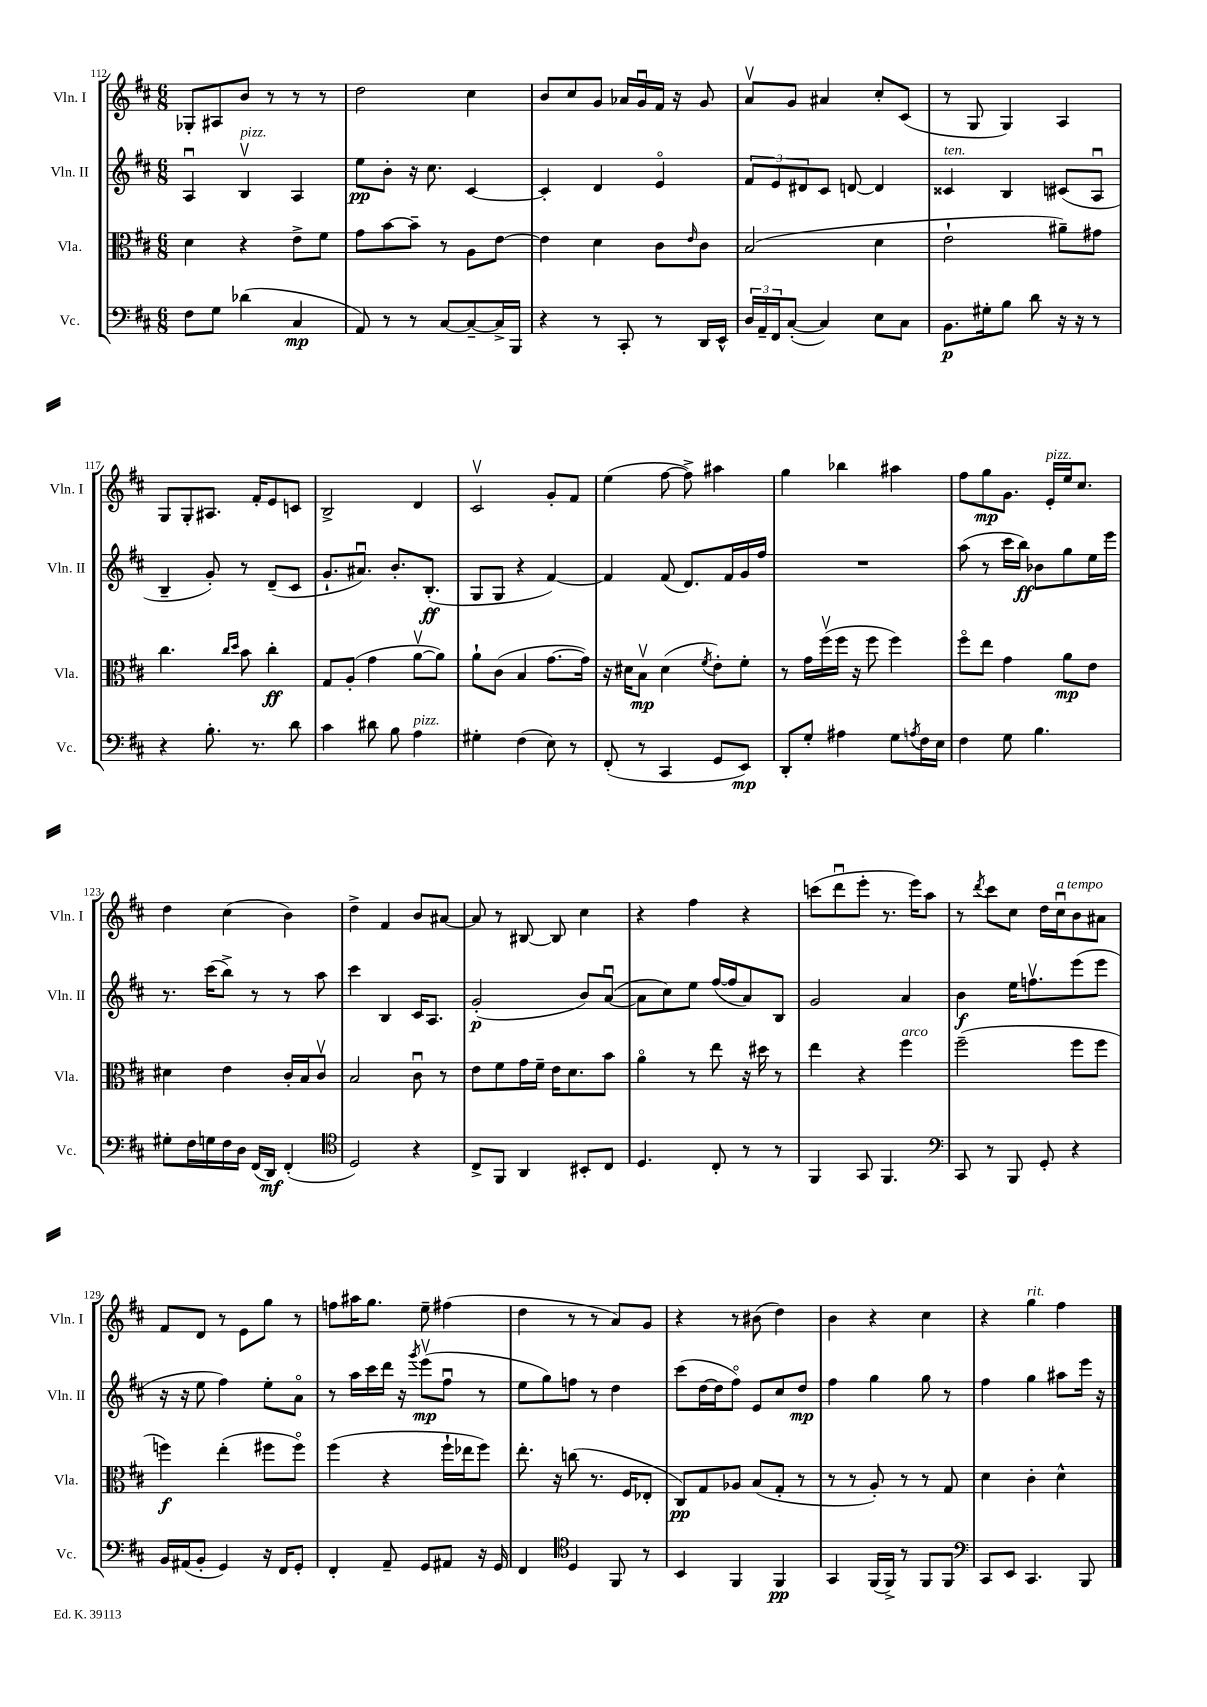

**kern	**kern	**kern	**kern
*staff4	*staff3	*staff2	*staff1
*clefF4	*clefC3	*clefG2	*clefG2
*k[f#c#]	*k[f#c#]	*k[f#c#]	*k[f#c#]
*M6/8	*M6/8	*M6/8	*M6/8
8F#\L	4d\	4Au/	8G-'/L
8G\J	.	.	8A#/
(4d-\	4r	4Bv/	8b/J
.	.	.	8r
4C#/	8e^\L	4A/	8r
.	8f#\J	.	8r
=	=	=	=
8AA/)	8g\L	8ee\L	2dd\
8r	[8b\	8b'\J	.
8r	8b~\]J	16r	.
.	.	8.cc#\	.
[8C#/L	8r	.	.
8C#~/_	8A\L	[4c#/	4cc#\
16C#^/]L	[8e\J	.	.
16BBB/JJ	.	.	.
=	=	=	=
4r	4e\]	4c#'/]	8b/L
.	.	.	8cc#/
8r	4d\	4d/	8g/J
8CC#'/	.	.	16a-/LL
.	.	.	16gu/
8r	8c#\L	4eo/	16f#/JJ
.	.	.	16r
.	16qqe/	.	.
16DD/LL	8c#\J	.	8g/
16EE^^/JJ	.	.	.
=	=	=	=
24D/LL	(2B/	12f#/L	8av/L
24AA~/	.	.	.
24FF#/J	.	12e/	.
([8C#'/J	.	.	8g/J
.	.	12d#/	.
4C#/])	.	8c#/J	4a#/
.	.	[8d/	.
8E\L	4d\	4d/]	8cc#'/L
8C#\J	.	.	(8c#/J
=	=	=	=
8.BB\L	2e`\	4c##/	8r
.	.	.	8G/
16G#'\k	.	.	.
8B\J	.	4B/	4G/)
8d\	.	.	.
16r	8a#~\L)	(8c#/L	4A/
16r	.	.	.
8r	8g#\J	8Au/J	.
=	=	=	=
4r	4.cc#\	4B~/	8G/L
.	.	.	8G'/
8.B'\	.	8g'/)	8.A#/J
.	16qqcc#/LL	.	.
.	16qqdd/JJ	.	.
.	8b\	8r	.
8.r	.	.	16f#'/LK
.	4cc#'\	(8d~/L	8e/
8d\	.	8c#/J	8c/J
=	=	=	=
4c#\	8G/L	8.g`/L	2B^/
.	(8A'/J	.	.
.	.	8.a#u/J)	.
8d#\	4g\	.	.
8B\	.	8.b'/L	.
4A\	[8av\L	.	4d/
.	.	(8.B'/J	.
.	8a\]J)	.	.
=	=	=	=
4G#'\	8a`\L	8G/L	2c#v/
.	(8c#\J	8G/J	.
(4F#\	4B/	4r	.
8E\)	[8.g\L	[4f#/)	8g'/L
8r	.	.	8f#/J
.	16g\]Jk)	.	.
=	=	=	=
(8FF#'/	16r	4f#/]	(4ee\
.	16d#\LK	.	.
8r	8Bv\J	.	.
4CC#/	(4d#\	(8f#/	[8ff#\
.	.	8.d/L)	8ff#^\])
.	8qf#/	.	.
8GG/L	8e'\L)	.	4aa#\
.	.	16f#/L	.
8EE/J)	8f#'\J	16g/	.
.	.	16ff#/JJ	.
=	=	=	=
8DD'/L	8r	2.r	4gg\
8G'/J	16g\LL	.	.
.	(16ff#v\	.	.
4A#\	16ff#\JJ	.	4bb-\
.	16r	.	.
.	8ff#\	.	.
8G\L	4ff#\)	.	4aa#\
8qA/	.	.	.
16F#\L	.	.	.
16E\JJ	.	.	.
=	=	=	=
4F#\	8ff#o\L	(8aa\	8ff#\L
.	8ee\J	8r	8gg\
8G\	4g\	16ccc#\LL	8.g\J
.	.	16bb\JJ)	.
4.B\	.	8b-\L	.
.	.	.	16e'/LL
.	8a\L	8gg\	16ee/J
.	.	.	8.cc#/J
.	8e\J	16ee\L	.
.	.	16eee\JJ	.
=	=	=	=
8G#'\L	4d#\	8.r	4dd\
16F#\L	.	.	.
16G\	.	(16ccc#\LK	.
16F#\	4e\	8bb^\J)	(4cc#\
16D\JJ	.	.	.
(16FF#/LL	.	8r	.
16DD/JJ)	.	.	.
(4FF#'/	16c#'/LL	8r	4b\)
.	16B/J	.	.
.	8c#v/J	8aa\	.
=	=	=	=
*clefC4	*	*	*
2D/)	2B/	4ccc#\	4dd^\
.	.	4B/	4f#/
4r	8c#u\	16c#/LK	8b/L
.	.	8.A/J	.
.	8r	.	[8a#/J
=	=	=	=
8C#^/L	8e\L	(2g'/	8a#/]
8FF#/J	8f#\	.	8r
4AA/	16g\L	.	[8B#/
.	16f#~\JJ	.	.
.	16e\LK	.	8B#/]
.	8.d\	.	.
8BB#'/L	.	8b/L)	4cc#\
8C#/J	8b\J	([8au/J	.
=	=	=	=
4.D/	4ao\	8a\]L	4r
.	.	8cc#\)	.
.	8r	8ee\J	4ff#\
8C#'/	8ee\	([16ff#/LL	.
.	.	16ff#/]J	.
8r	16r	8a/)	4r
.	16dd#\	.	.
8r	8r	8B/J	.
=	=	=	=
4FF#/	4ee\	2g/	(8ccc\L
.	.	.	8dddu\
8GG/	4r	.	8eee'\J
4.FF#/	.	.	8.r
.	4ff#\	4a/	.
.	.	.	16eee\LK)
.	.	.	8aa\J
=	=	=	=
*clefF4	*	*	*
8CC#/	(2ff#~\	4b\	8r
.	.	.	8qddd/
8r	.	.	8ccc#\L
8BBB/	.	16ee\LK	8cc#\J
.	.	8.ffv\	.
8GG'/	.	.	16dd\LL
.	.	.	16cc#u\J
4r	8ff#\L	(8eee\	8b\
.	8ff#\J	8eee\J	8a#\J
=	=	=	=
16BB/LL	4ff\)	16r	8f#/L
(16AA#/J	.	16r	.
8BB'/J	.	8ee\	8d/J
4GG/)	(4ee'\	4ff#\)	8r
.	.	.	8e\L
16r	8ff#\L	8ee'\L	8gg\J
16FF#/LK	.	.	.
8GG'/J	8ff#o\J)	8ao\J	8r
=	=	=	=
4FF#'/	(4ff#\	8r	8ff\L
.	.	16aa\LL	16aa#\K
.	.	16ccc#\	8.gg\J
8AA~/	4r	16ddd\JJ	.
.	.	16r	.
.	.	8qggg/	.
8GG/L	.	(8eeev\L	8ee~\
8AA#/J	16ff#`\LL	8ff#u\J	(4ff#\
.	16ee-\J	.	.
16r	8ff#\J)	8r	.
16GG/	.	.	.
=	=	=	=
4FF#/	8.ee'\	8ee\L	4dd\
.	.	8gg\)	.
.	16r	.	.
*clefC4	*	*	*
4D/	(8cc\	8ff\J	8r
.	8.r	8r	8r
8FF#/	.	4dd\	8a/L)
.	16F#/LK	.	.
8r	8E-'/J	.	8g/J
=	=	=	=
4BB/	8C#/L)	(8ccc#\L	4r
.	8G/	[16dd\L	.
.	.	16dd\]J	.
4FF#/	8A-/J	8ff#o\J)	8r
.	(8B/L	8e/L	(8b#\
4FF#/	8G'/J	8cc#/	4dd\)
.	8r	8dd/J	.
=	=	=	=
4GG/	8r	4ff#\	4b\
.	8r	.	.
(16FF#/LL	8A'/)	4gg\	4r
16FF#^/JJ)	.	.	.
8r	8r	.	.
8FF#/L	8r	8gg\	4cc#\
8FF#/J	8G/	8r	.
=	=	=	=
*clefF4	*	*	*
8CC#/L	4d\	4ff#\	4r
8EE/J	.	.	.
4.CC#/	4c#'\	4gg\	4gg\
.	4d^^\	8aa#\L	4ff#\
8BBB/	.	16eee\Jk	.
.	.	16r	.
==	==	==	==
*-	*-	*-	*-
